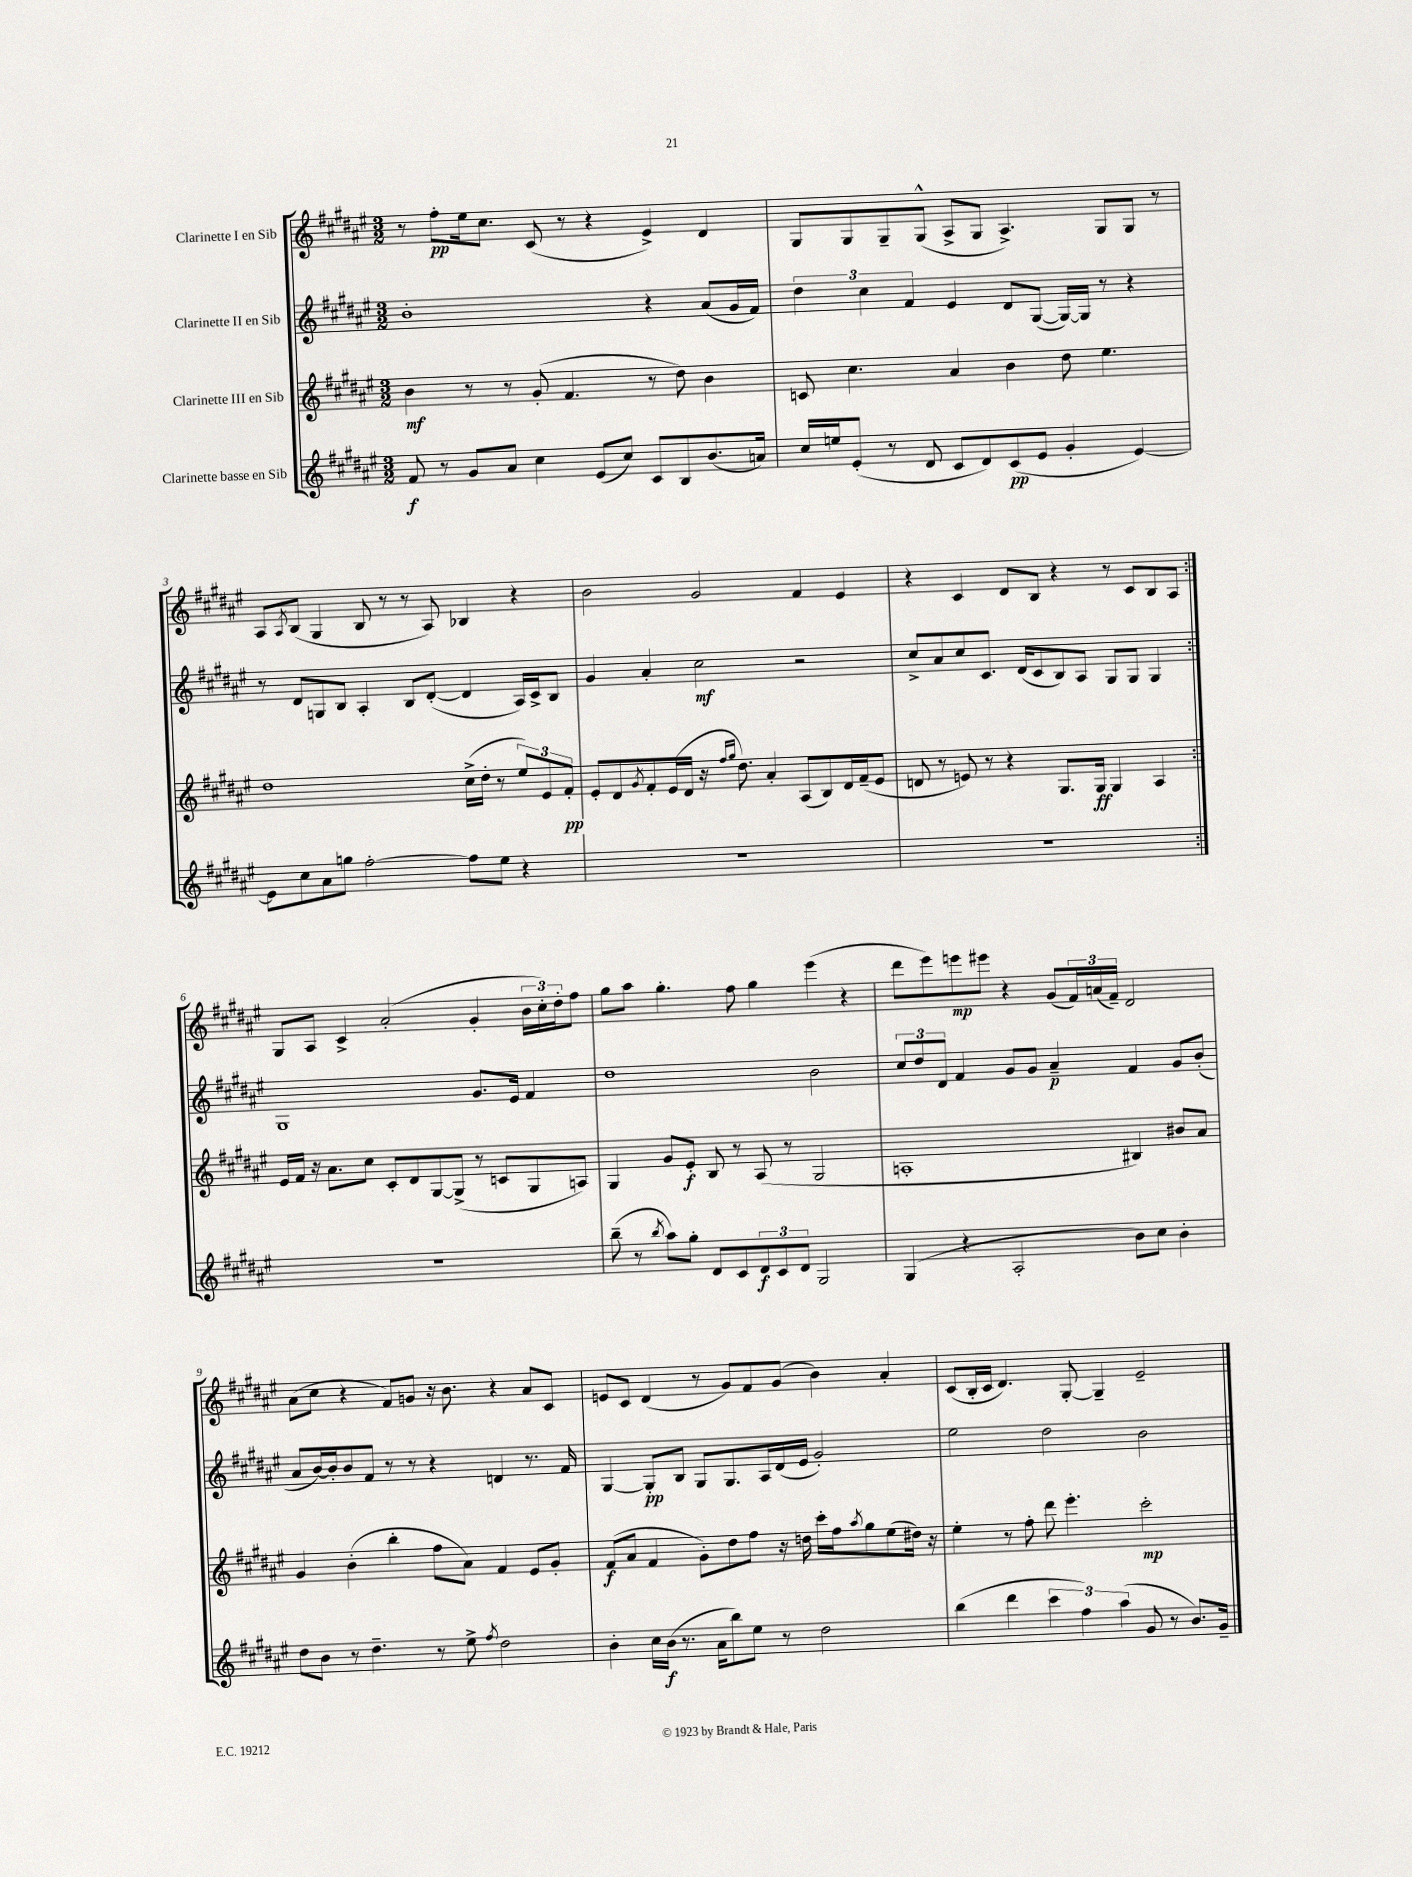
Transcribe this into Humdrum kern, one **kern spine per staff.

**kern	**kern	**kern	**kern
*staff4	*staff3	*staff2	*staff1
*clefG2	*clefG2	*clefG2	*clefG2
*k[f#c#g#d#a#e#]	*k[f#c#g#d#a#e#]	*k[f#c#g#d#a#e#]	*k[f#c#g#d#a#e#]
*M3/2	*M3/2	*M3/2	*M3/2
8f#/	4b\	1b'	8r
8r	.	.	8ff#'\L
8g#/L	8r	.	16ee#\k
.	.	.	8.cc#\J
8a#/J	8r	.	.
4cc#\	(8g#'/	.	(8c#/
.	4.f#/	.	8r
(8e#/L	.	.	4r
8cc#/J)	.	.	.
8c#/L	8r	4r	4e#^/)
8B/	8dd#\)	.	.
(8.b/	4b\	(8a#/L	4d#/
.	.	16g#/L	.
16a/Jk)	.	16f#/JJ)	.
=	=	=	=
16cc#/LL	8c/	6dd#\	8G#/L
16ee/J	.	.	.
(8e#'/J	4.cc#\	.	8G#/
.	.	6cc#\	.
8r	.	.	8G#~/
.	.	6f#/	.
8d#/	.	.	(8G#^^/J
8c#/L	4a#/	4e#/	8A#^/L
8d#/)	.	.	8G#/J
(8c#/	4b\	8d#/L	4.A#^/)
8e#/J	.	([8G#/J	.
4g#'/	8dd#\	16G#/_LL)	.
.	.	16G#/]JJ	.
.	4.ee#\	8r	8G#/L
[4e#/)	.	4r	8G#/J
.	.	.	8r
=	=	=	=
8e#\]L	1dd#	8r	8A#/L
.	.	.	8qA#/
8cc#\	.	8d#/L	(8B/J
8a#\	.	8G/	4G#/
8gg\J	.	8B/J	.
[2ff#'\	.	4A#'/	8B/
.	.	.	8r
.	.	8B/L	8r
.	.	([8d#'/J	8A#/)
8ff#\]L	(16cc#^\LL	4d#/]	4B-/
.	16dd#'\JJ	.	.
8ee#\J	8r	.	.
4r	12ee#/L)	16A#/LL)	4r
.	.	16c#^/J	.
.	12e#/	.	.
.	.	8B/J	.
.	12f#'/J	.	.
=	=	=	=
1.r	8e#'/L	4g#/	2b\
.	8d#/	.	.
.	8qg#/	.	.
.	8f#'/	4a#'/	.
.	(16e#/L	.	.
.	16d#/JJ	.	.
.	16r	2cc#\	2g#/
.	16qqff#/LL	.	.
.	16qqgg#/JJ	.	.
.	8.dd#\)	.	.
.	4a#'/	.	.
.	(8A#/L	2r	4f#/
.	8B/)	.	.
.	16d#/L	.	4e#/
.	(16f#~/J	.	.
.	8e#/J	.	.
=	=	=	=
1.r	8d/	8cc#^/L	4r
.	8r	8a#/	.
.	8e/)	8cc#/	4c#/
.	8r	8.c#/J	.
.	4r	.	8d#/L
.	.	(16d#/LK	.
.	.	8c#/	8B/J
.	8.G#/L	8B/)	4r
.	.	8A#/J	.
.	16G#/Jk	.	.
.	4G#/	8G#/L	8r
.	.	8G#/J	8c#/L
.	4A#/	4G#/	8B/
.	.	.	8A#/J
=:|!	=:|!	=:|!	=:|!
1.r	16e#/LL	1G#	8G#/L
.	16f#/JJ	.	.
.	16r	.	8A#/J
.	8.a#\L	.	.
.	.	.	4c#^/
.	8cc#\J	.	.
.	8c#'/L	.	(2a#'/
.	8d#/	.	.
.	[8G#/	.	.
.	(8G#^/]J	.	.
.	8r	8.g#/L	4g#'/
.	8c/L	.	.
.	.	16e#/Jk	.
.	8G#/	4f#/	24b\LL
.	.	.	24cc#'\)
.	.	.	24dd#'\J
.	8A/J)	.	8ff#\J
=	=	=	=
(8bb~\	4G#/	1dd#	8gg#\L
8r	.	.	8aa#\J
8qbb/	.	.	.
8aa#\L)	8g#/L	.	4.gg#'\
8gg#'\J	8e#'/J	.	.
8d#/L	8B/	.	.
8c#/	8r	.	8ff#\
12d#/	(8A#/	.	4gg#\
12c#/	.	.	.
.	8r	.	.
12d#/J	.	.	.
2G#/	2G#/	2b\	(4eee#\
.	.	.	4r
=	=	=	=
(4G#/	1A'	12cc#/L	8ddd#\L
.	.	12dd#/	.
.	.	.	8eee#\)
.	.	12d#/J	.
4r	.	4f#/	8eee\
.	.	.	8eee#\J
2A#'/	.	8g#/L	4r
.	.	8g#/J	.
.	.	4a#~/	(8g#/L
.	.	.	24f#/L)
.	.	.	(24a/
.	.	.	24f#~/JJ)
8b\L)	4B#/)	4f#/	2d#/
8cc#\J	.	.	.
4b'\	8b#/L	8g#/L	.
.	8a#/J	(8b'/J	.
=	=	=	=
8dd#\L	4g#/	8a#/L	(8a#\L
8b\J	.	[16b/L)	8cc#\J
.	.	16b'/]J	.
8r	(4b'\	8b/	4r
4.dd#~\	.	8f#/J	.
.	4bb'\	8r	8f#/L)
.	.	8r	8g/J
8r	8ff#\L	4r	16r
.	.	.	8.b\
8ee#^\	8a#\J)	.	.
8qff#/	.	.	.
2dd#\	4f#/	4d/	4r
.	8e#/L	8.r	8a#/L
.	8g#'/J	.	8c#/J
.	.	16f#/	.
=	=	=	=
4b'\	(8f#/L	[4G#/	8e/L
.	8a#/J	.	8c#/J
16cc#\LL	4f#/	8G#'/]L	(4d#/
(16b\JJ	.	.	.
8.r	.	8B/J	.
.	8g#'\L)	8G#/L	8r
16a#\LK	.	.	.
8bb\)	8dd#\	8.G#/	8g#/L)
8ee#\J	8ff#\J	.	8f#/
.	.	16A#/L	.
8r	16r	(16d#/	(8g#/J
.	16dd\	16e#/JJ	.
2dd#\	16ccc#'\LL	2g#'/)	4b\)
.	16ff#\J	.	.
.	8qaa#/	.	.
.	8gg#\	.	.
.	(8ee#\	.	4a#'/
.	16dd#\Jk)	.	.
.	16r	.	.
=	=	=	=
(4bb\	4ee#'\	2ee#\	(8c#/L
.	.	.	16B'/L
.	.	.	16c#/JJ
4ddd#\	8r	.	4.d#/)
.	8ff#'\	.	.
6ccc#\	8ddd#\	2dd#\	.
.	4.eee#'\	.	[8G#'/
6ff#\)	.	.	.
.	.	.	4G#~/]
(6aa#\	.	.	.
8g#/	2ccc#'\	2b\	2e#~/
8r	.	.	.
8.b/L)	.	.	.
16g#~/Jk	.	.	.
==	==	==	==
*-	*-	*-	*-
